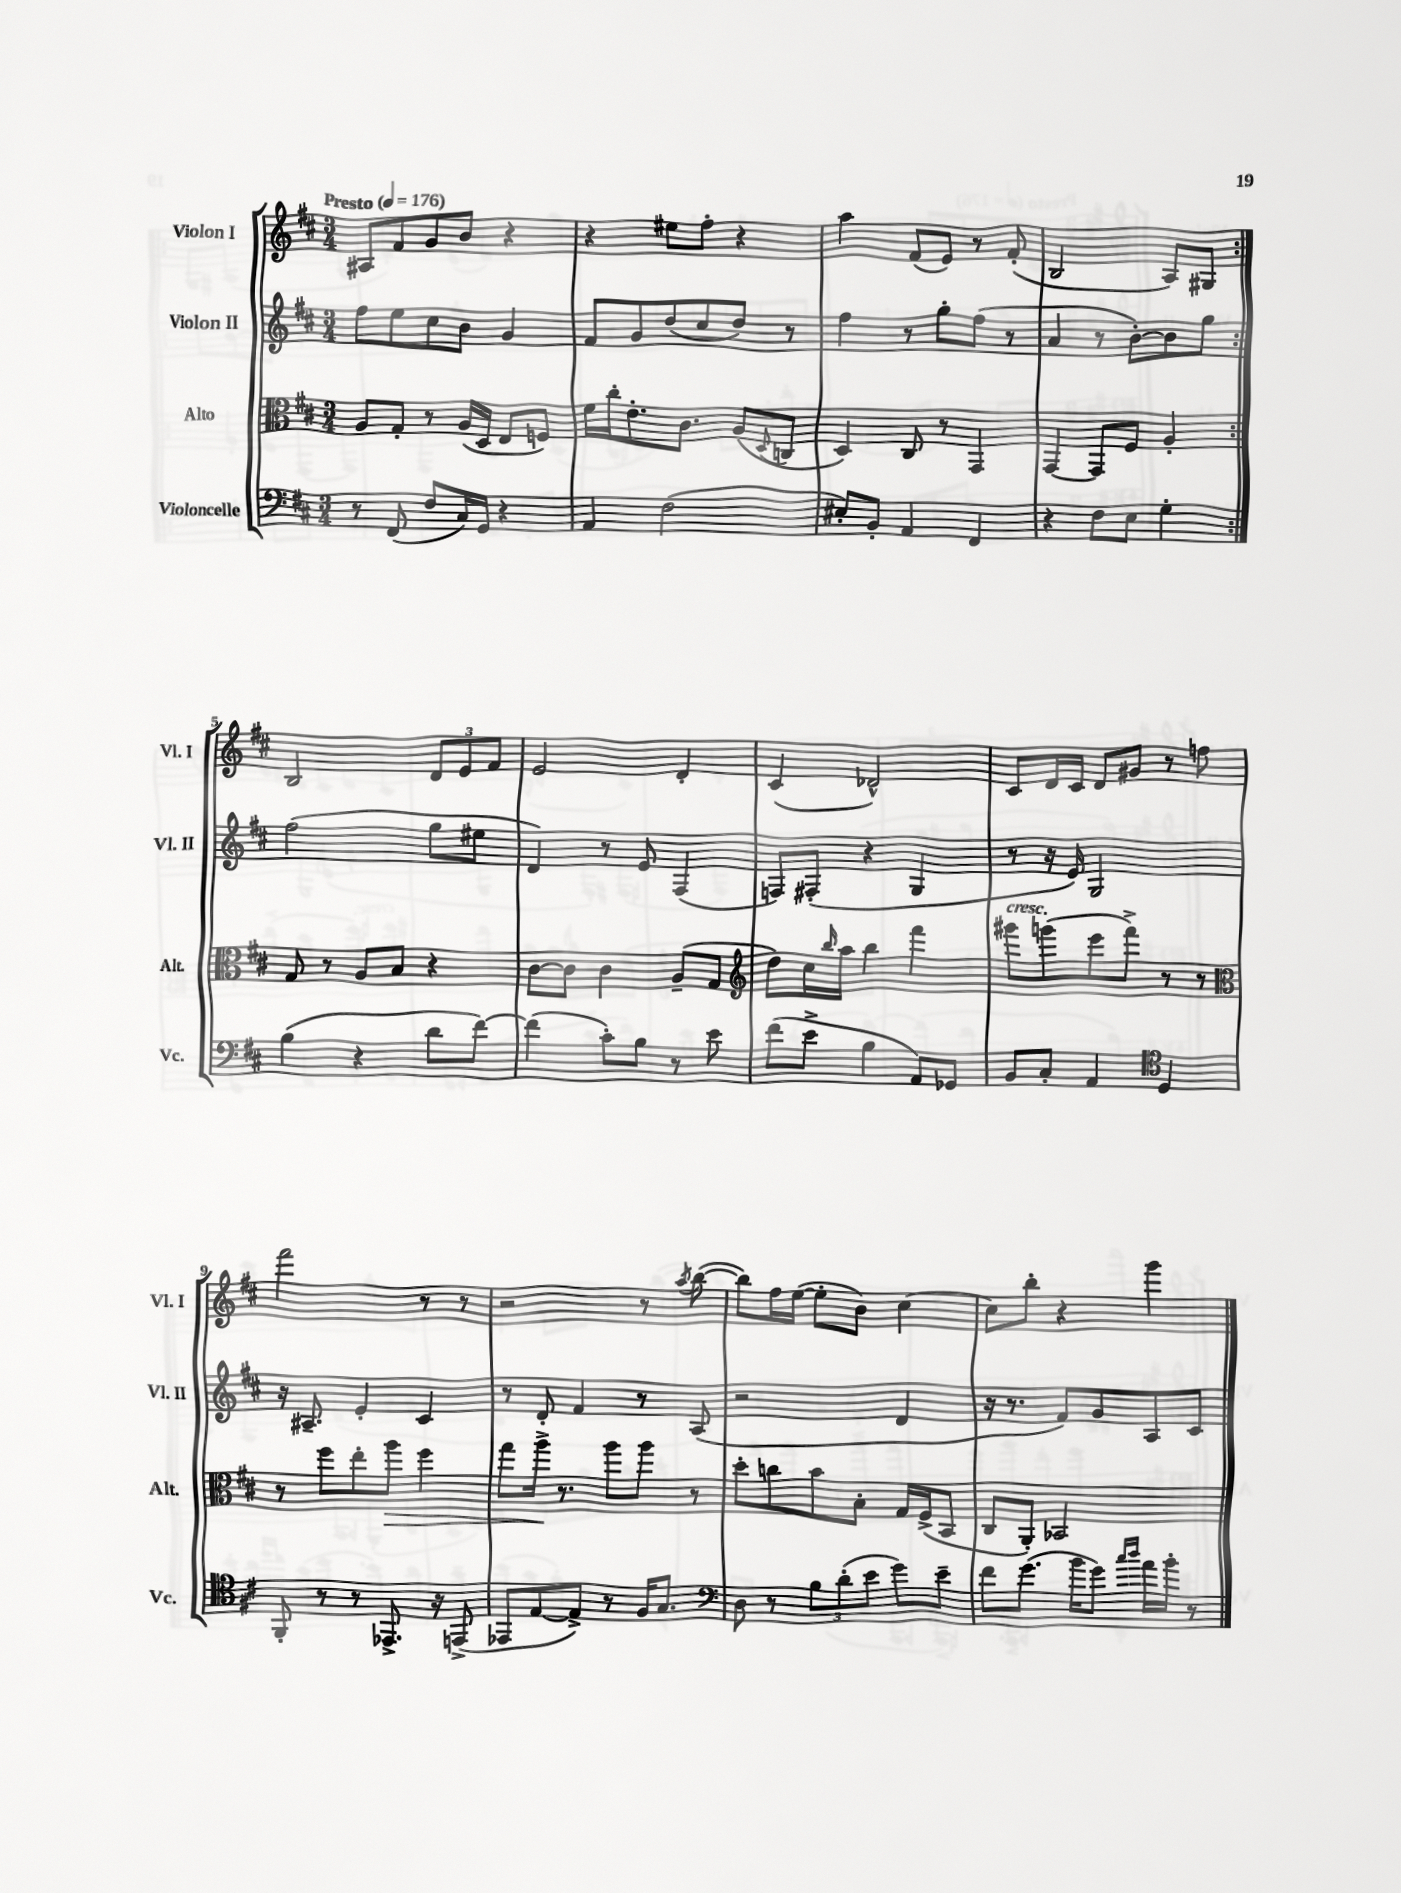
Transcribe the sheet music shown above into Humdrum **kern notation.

**kern	**kern	**dynam	**kern	**kern
*part4	*part3	*part3	*part2	*part1
*staff4	*staff3	*staff3	*staff2	*staff1
*I"Violoncelle	*I"Alto	*	*I"Violon II	*I"Violon I
*I'Vc.	*I'Alt.	*	*I'Vl. II	*I'Vl. I
*clefF4	*clefC3	*	*clefG2	*clefG2
*k[f#c#]	*k[f#c#]	*	*k[f#c#]	*k[f#c#]
*M3/4	*M3/4	*	*M3/4	*M3/4
*MM176	*MM176	*	*MM176	*MM176
=1	=1	=1	=1	=1
!	!	!	!	!LO:TX:a:B:t=Presto
8r	8A/L	.	8ff#\L	8A#X/L
(8FF#/	8G'/J	.	8ee\	8f#/
8F#/L	8r	.	8cc#\	8g/
16C#/L)	(16A/LL	.	8b\J	8b/J
16GG/JJ	16D/JJ	.	.	.
4r	8E/L	.	4g/	4r
.	8Fn/J)	.	.	.
=2	=2	=2	=2	=2
4AA/	16f#\LL	.	8f#/L	4r
.	16cc#'\J	.	.	.
.	8.e'\	.	8g/	.
(2F#\	.	.	(8dd/	8ee#X\L
.	8.c#\J	.	.	.
.	.	.	8cc#/	8ff#'\J
.	(8A/L	.	8dd/J)	4r
.	8qqD/	.	.	.
.	8Cn/J	.	8r	.
=3	=3	=3	=3	=3
8E#X'/L)	4D/)	.	4ff#\	4aa\
8BB'/J	.	.	.	.
4AA/	8C#/	.	8r	(8f#/L
.	8r	.	8gg'\L	8e/J)
4FF#/	4GG/	.	(8ff#\J	8r
.	.	.	8r	(8f#'/
=4	=4	=4	=4	=4
4r	[4GG/	.	4a/	2B/
8F#\L	8GG/L]	.	8r	.
8E\J	8F#/J	.	[8b'\L)	.
4G'\	4A'/	.	8b\]	8A/L)
.	.	.	8gg\J	8G#X/J
!!LO:LB:g=z
=5:|!	=5:|!	=5:|!	=5:|!	=5:|!
(4B\	8G/	.	(2ff#\	2B/
.	8r	.	.	.
4r	8A/L	.	.	.
.	8B/J	.	.	.
8d\L	4r	.	8gg\L	12d/L
.	.	.	.	12e/
[8f#\J)	.	.	8ee#X\J	.
.	.	.	.	12f#/J
=6	=6	=6	=6	=6
(4f#\]	[8c#\L	.	4d/)	2e/
.	8c#\J]	.	.	.
8c#'\L)	4c#\	.	8r	.
8B\J	.	.	8e/	.
8r	(8A~/L	.	(4F#/	4d'/
8e\	8G/J	.	.	.
=7	=7	=7	=7	=7
*	*clefG2	*	*	*
(8f#\L	8dd\L)	.	8Fn/L)	(4c#/
8e^\J	16cc#\L	.	(8F#X'/J	.
.	16qqbb/	.	.	.
.	16aa\JJ	.	.	.
4B\	4bb\	.	4r	2d-X^^/)
8AA/L)	4fff#\	.	4G/	.
8GG-X/J	.	.	.	.
=8	=8	=8	=8	=8
!	!LO:TX:a:i:t=cresc.	!	!	!
8BB/L	8ggg#X\L	.	8r	8c#/L
8C#'/J	(8gggn\	.	16r	16d/L
.	.	.	16e/)	16c#/JJ
4AA/	8eee\	.	2G/	8d/L
.	8fff#^\J)	.	.	8g#X/J
*clefC4	*	*	*	*
4D/	8r	.	.	8r
.	8r	.	.	8ffn\
!!LO:LB:g=z
=9	=9	=9	=9	=9
*	*clefC3	*	*	*
8FF#'/	8r	.	16r	2fff#\
.	.	.	8.A#X~/	.
8r	8ff#\L	.	.	.
8r	8ee'\	.	4e'/	.
!	!	!LO:HP:b	!	!
8.EE-X^/	8aa\J	>	.	.
.	4ff#\	.	4c#/	8r
16r	.	.	.	.
(8EEn^/	.	.	.	8r
=10	=10	=10	=10	=10
8EE-X/L	8gg\L	.	8r	2r
[8E/	16aa^\Jk	.	8d'/	.
.	8.r	]	.	.
8E^/J])	.	.	4f#/	.
8r	8aa\L	.	.	.
16F#/KL	8aa\J	.	8r	8r
8.G/J	.	.	.	.
.	.	.	.	8qaa/
.	8r	.	(8A/	([8bb\
=11	=11	=11	=11	=11
*clefF4	*	*	*	*
8D\	8dd'\L	.	2r	8bb\L])
8r	8ccn\	.	.	16ff#\L
.	.	.	.	([16ee\JJ
12B\L	8b\	.	.	8ee'\L]
(12d'\	.	.	.	.
.	8B'\J	.	.	8b\J)
12e\J	.	.	.	.
8g\L)	16G/LL	.	4d/	[4cc#\
.	(16F#^/J	.	.	.
8e~\J	8BB/J	.	.	.
=12	=12	=12	=12	=12
8f#\L	8C#/L	.	16r	8cc#\L]
.	.	.	8.r	.
(8.g\J	8AA'/J)	.	.	8bb'\J
.	2BB-X/	.	8f#/L)	4r
16b\KL	.	.	.	.
8g\J)	.	.	8g/	.
16qqcc#/LL	.	.	.	.
16qqdd/JJ	.	.	.	.
16a\LL	.	.	8A/	4ggg\
16b'\JJ	.	.	.	.
8r	.	.	8c#/J	.
==	==	==	==	==
*-	*-	*-	*-	*-
